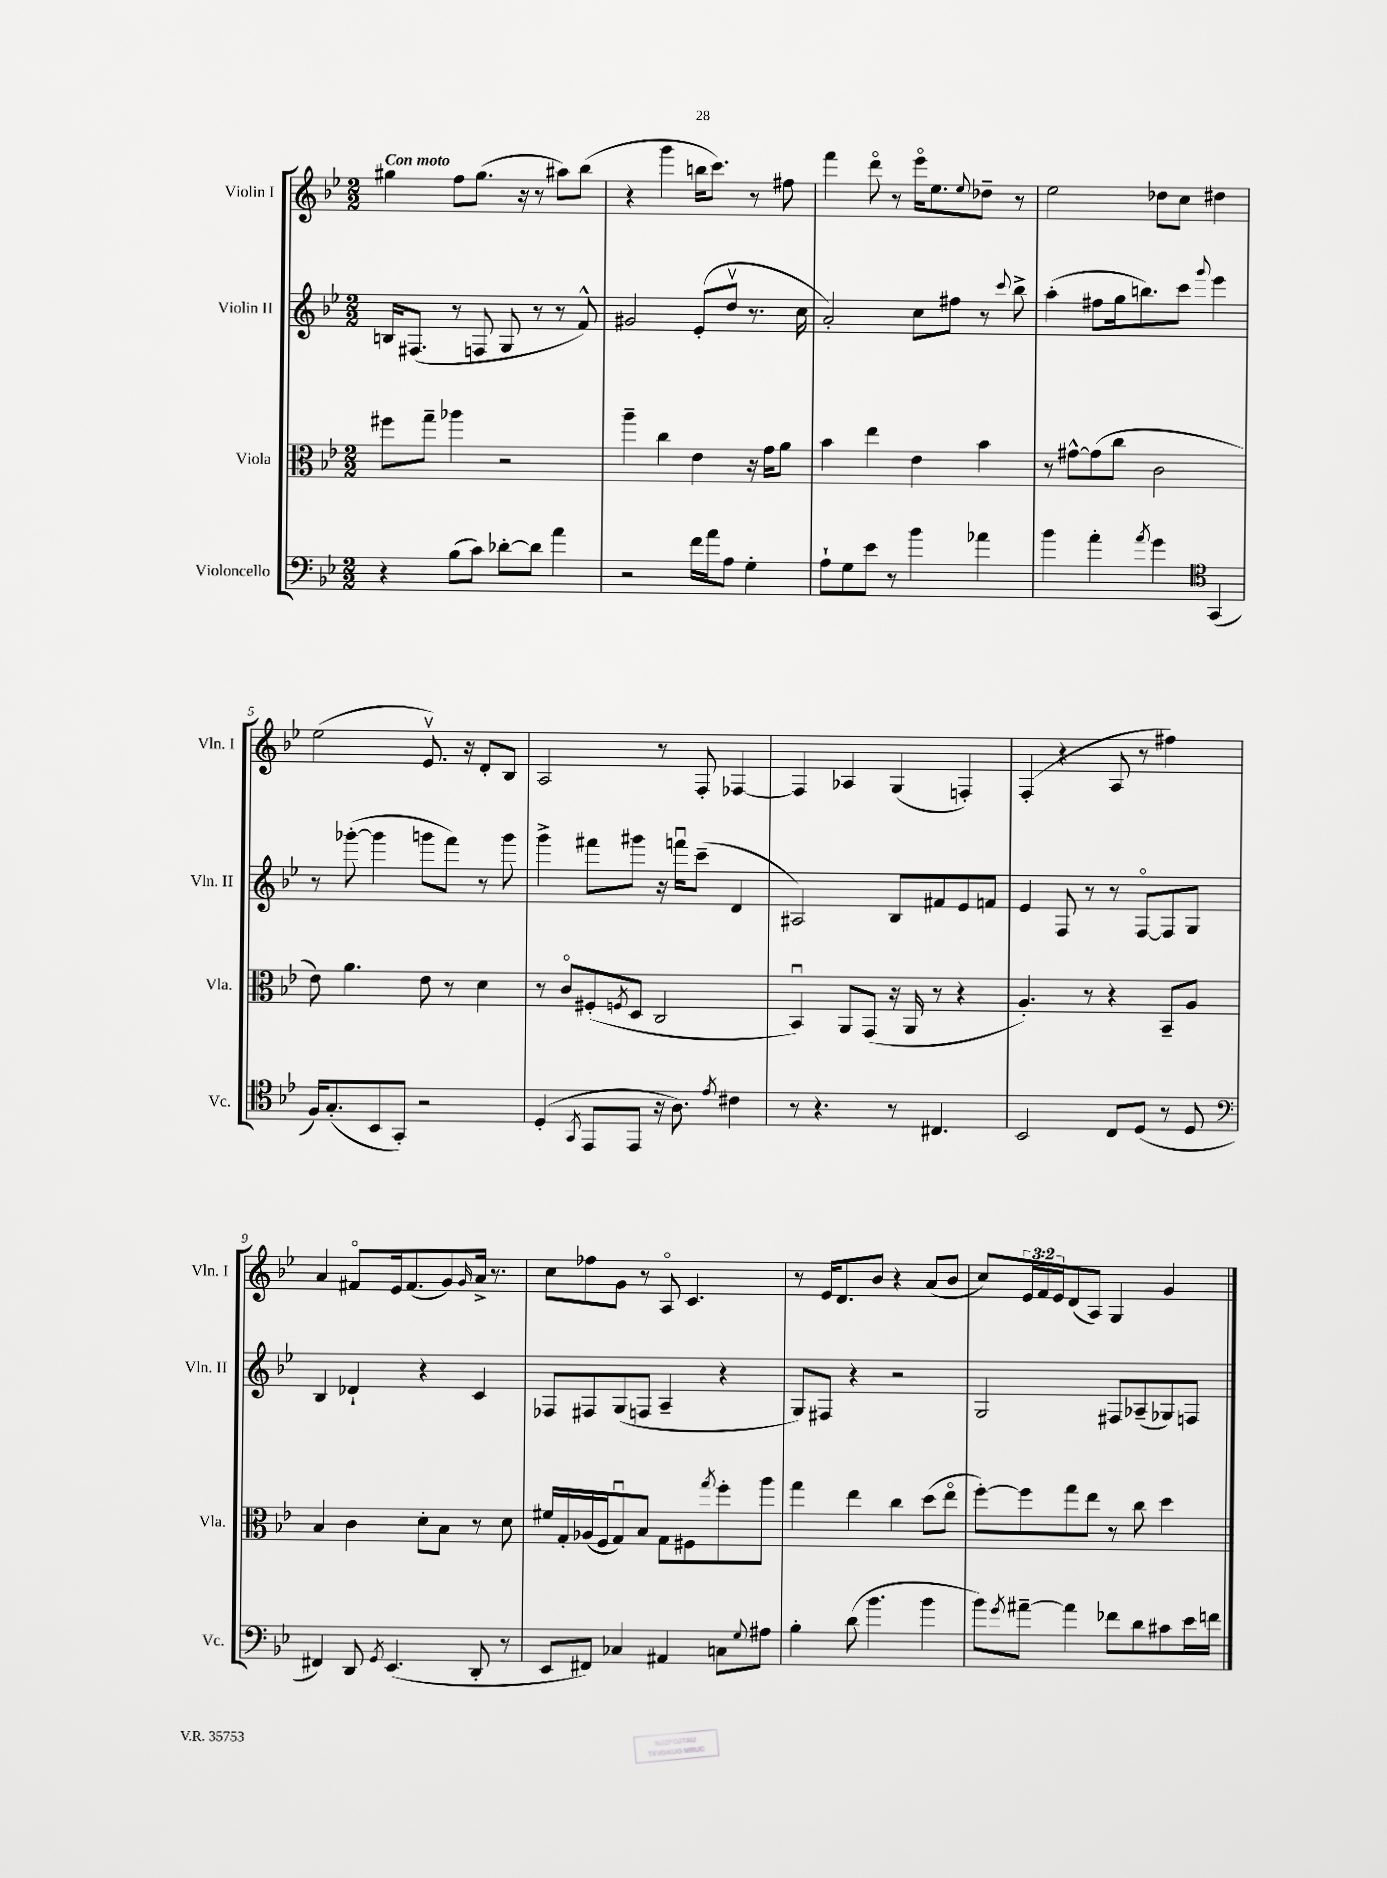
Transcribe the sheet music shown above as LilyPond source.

<<
\new StaffGroup <<
\new Staff = "s0" \with { instrumentName = "Violin I" shortInstrumentName = "Vln. I" } {
    \clef treble \key bes \major \numericTimeSignature \time 2/2 \override Staff.TupletNumber.text = #tuplet-number::calc-fraction-text \tempo "Con moto"
    gis''4 f''8 gis''8.( r16 r8 ais''8) bes''8( |
    r4 g'''4 b''16 c'''8.) r8 fis''8 |
    f'''4 d'''8\flageolet r8 ees'''16\flageolet ees''8. \appoggiatura { ees''8 } des''8-- r8 |
    ees''2 des''8 c''8 dis''4 |
    ees''2( ees'8.\upbow) r16 d'8-. bes8 |
    a2 r8 f8-. fes4~ |
    fes4 aes4 g4( f4-.) |
    f4-.( r4 a8 r8 fis''4) |
    a'4 fis'8\flageolet ees'16 fis'8.( g'8) \grace { g'16 } a'16-> r8. |
    c''8 fes''8 g'8 r8 a8\flageolet c'4. |
    r8 ees'16 d'8. bes'8 r4 a'8( bes'8 |
    c''8) \tuplet 3/2 { ees'16 f'16 ees'16 } d'8( a8) g4 g'4 \bar "|." |
}
\new Staff = "s1" \with { instrumentName = "Violin II" shortInstrumentName = "Vln. II" } {
    \clef treble \key bes \major \numericTimeSignature \time 2/2
    b16 fis8.( r8 f8 g8 r8 r8 f'8-^) |
    gis'2 ees'8-.( d''8\upbow r8. c''16 |
    a'2-.) c''8 fis''8 r8 \appoggiatura { c'''8 } bes''8-> |
    a''4-.( fis''8 g''16 b''8.) c'''8 \appoggiatura { g'''8 } ees'''4 |
    r8 ges'''8~-.( ges'''4 g'''8 f'''8) r8 g'''8 |
    g'''4-> fis'''8 gis'''8 r16 f'''16\downbow c'''8--( d'4 |
    ais2) bes8 fis'8 ees'8 f'8 |
    ees'4 f8 r8 r8 f8~\flageolet f8 g8 |
    bes4 des'4-! r4 c'4 |
    fes8 fis8 g8( f8 a4-- r4 |
    g8) fis8 r4 r2 |
    g2 fis8 aes8--( ges8) f8 \bar "|." |
}
\new Staff = "s2" \with { instrumentName = "Viola" shortInstrumentName = "Vla." } {
    \clef alto \key bes \major \numericTimeSignature \time 2/2
    fis''8 g''8-- aes''4 r2 |
    a''4-- c''4 ees'4 r16 g'16 a'8 |
    bes'4 ees''4 ees'4 bes'4 |
    r8 gis'8~-^ gis'8( c''8 c'2 |
    ees'8) a'4. ees'8 r8 d'4 |
    r8 c'8\flageolet fis8-.( \acciaccatura { f8 } d8 c2 |
    bes,4\downbow) a,8 g,8( r16 a,16 r8 r4 |
    a4.-.) r8 r4 bes,8-- a8 |
    bes4 c'4 d'8-. bes8 r8 d'8 |
    fis'16 g16-. aes16( f16 g8\downbow) bes8 g8 fis8 \acciaccatura { g''8 } f''8-. a''8 |
    g''4 ees''4 c''4 d''8( ees''8\flageolet |
    f''8~-.) f''8 g''8 ees''8 r8 c''8 d''4 \bar "|." |
}
\new Staff = "s3" \with { instrumentName = "Violoncello" shortInstrumentName = "Vc." } {
    \clef bass \key bes \major \numericTimeSignature \time 2/2
    r4 bes8( c'8) des'8~-. des'8 a'4 |
    r2 f'16 a'16 a8 g4-. |
    a8-! g8 ees'8 r8 bes'4 aes'4 |
    bes'4 a'4-. \acciaccatura { a'8 } g'4 \clef tenor g,4( |
    f16) g8.-.( bes,8 g,8-.) r2 |
    d4-.( \acciaccatura { g,8 } ees,8 ees,8 r16 a8.) \acciaccatura { ees'8 } cis'4 |
    r8 r4. r8 cis4. |
    bes,2 c8 d8( r8 d8 |
    \clef bass fis,4) d,8 \acciaccatura { g,8 } ees,4.( d,8-. r8 |
    ees,8 fis,8) ces4 ais,4 c8 \appoggiatura { g8 } ais8 |
    bes4-. d'8( bes'4. bes'4 |
    bes'8) \acciaccatura { g'8 } ais'8~-- ais'4 fes'8 d'8 cis'8 ees'16 f'16 \bar "|." |
}
>>
>>
